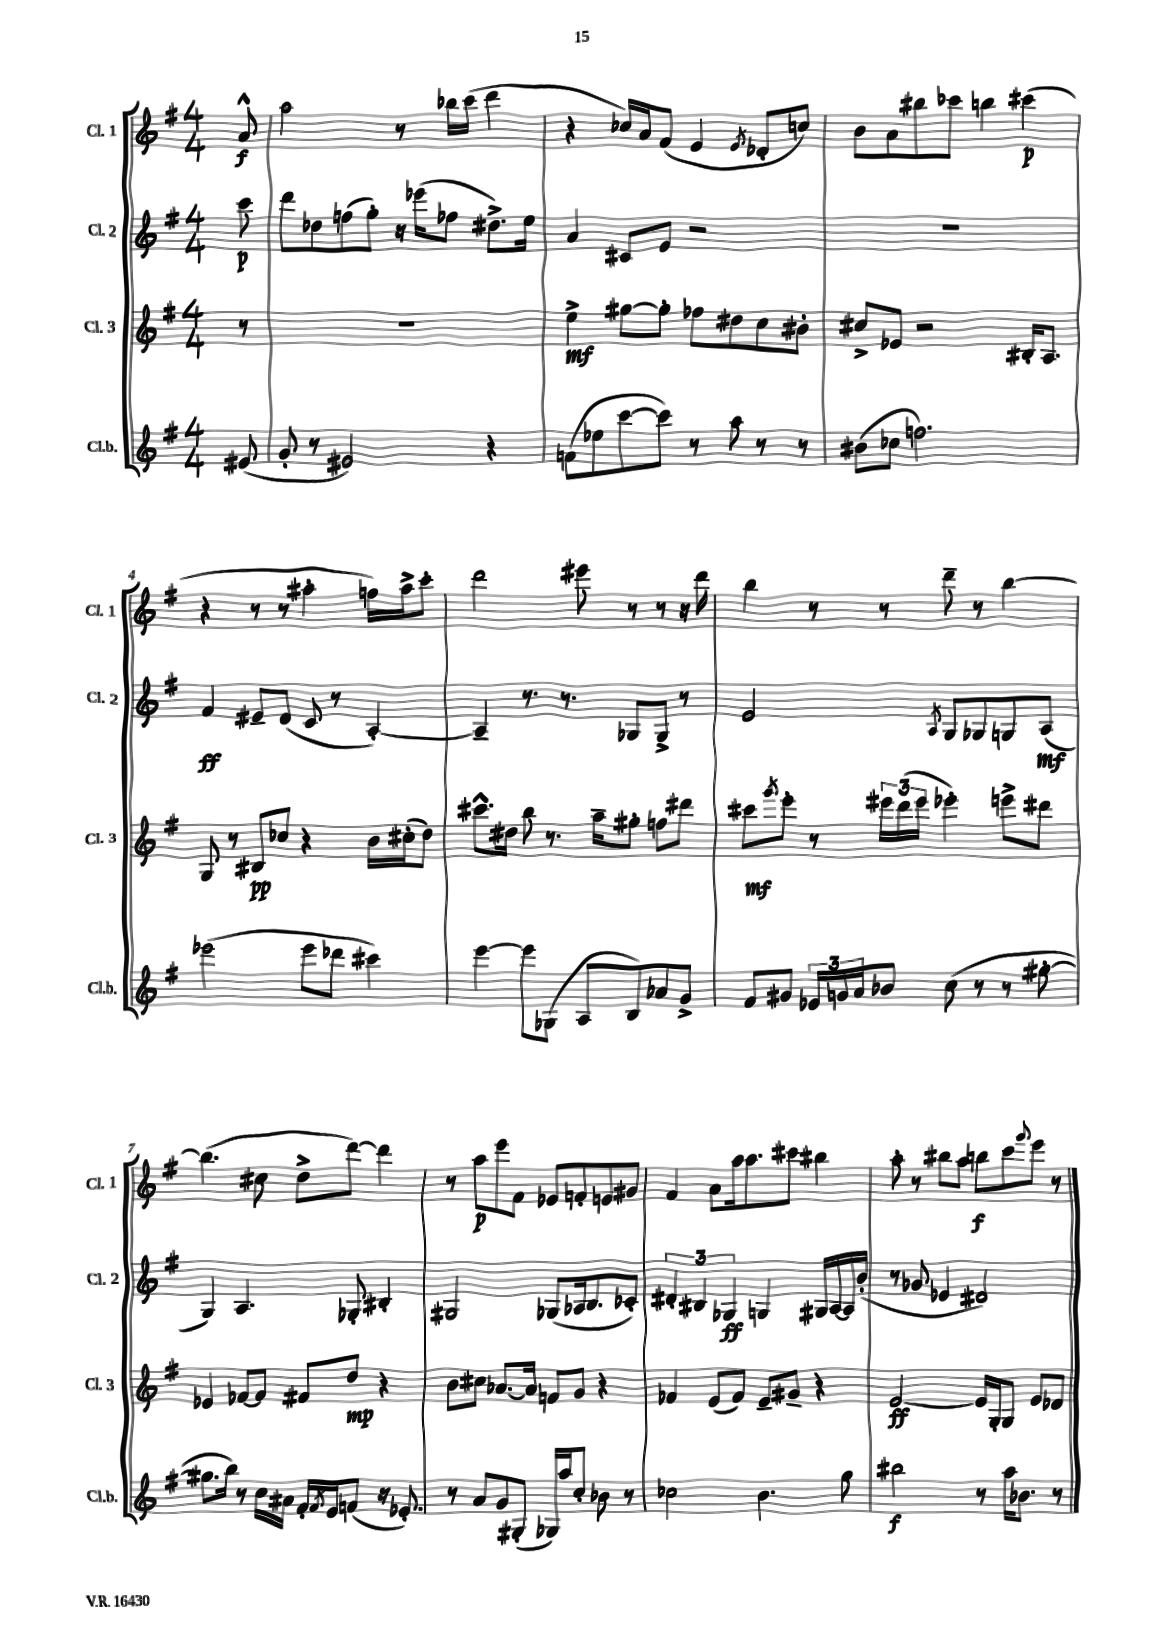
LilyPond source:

<<
\new StaffGroup <<
\new Staff = "s0" \with { instrumentName = "Cl. 1" shortInstrumentName = "Cl. 1" } {
    \clef treble \key g \major \numericTimeSignature \time 4/4 \partial 8
    a'8-^\f |
    a''2 r8 bes''16 c'''16( d'''4 |
    r4 ces''16) a'16 fis'8( e'4 \acciaccatura { e'8 } des'8-. c''8) |
    b'8 a'8 bis''8 ces'''8 b''4 cis'''4\p( |
    r4 r8 r8 ais''4-. f''16) ais''16-> c'''8-. |
    d'''2 eis'''8 r8 r8 r16 d'''16 |
    b''4 r8 r8 d'''8-- r8 b''4~ |
    b''4.( cis''8 d''8-> d'''8~) d'''4 |
    r8 a''8\p e'''8 fis'8 ees'8 f'8-. e'8 gis'8 |
    fis'4 a'8 a''16 a''8. cis'''8 bis''4 |
    a''8-. r8 bis''8 a''8 b''8\f c'''8 \appoggiatura { g'''8 } e'''8 r8 \bar "|." |
}
\new Staff = "s1" \with { instrumentName = "Cl. 2" shortInstrumentName = "Cl. 2" } {
    \clef treble \key g \major \numericTimeSignature \time 4/4 \partial 8
    c'''8\p |
    d'''8 des''8 f''8( g''8-.) r16 ees'''16( fes''8 dis''8.->) e''16 |
    a'4 cis'8 e'8 r2 |
    r1 |
    fis'4\ff eis'8-- d'8( c'8 r8 a4~-.) |
    a4-- r8. r8. ges8 ges8-> r8 |
    e'2 \acciaccatura { a8 } g8 ges8 g8 a8\mf( |
    g4) a4. ges8-. bis4-. |
    gis2 ges8( aes16 b8. ces'8-.) |
    \tuplet 3/2 { dis'4-. bis4 ges4\ff } g4 gis16 a16~ a16 b'16-.( |
    r8 ges'8 ees'4 dis'2) \bar "|." |
}
\new Staff = "s2" \with { instrumentName = "Cl. 3" shortInstrumentName = "Cl. 3" } {
    \clef treble \key g \major \numericTimeSignature \time 4/4 \partial 8
    r8 |
    R1 |
    e''4->\mf gis''8~ gis''8-. fes''8 dis''8 c''8 bis'8-. |
    cis''8-> ees'8 r2 bis16-. a8. |
    g8 r8 bis8\pp ces''8 r4 b'16 cis''16-.( d''8) |
    cis'''8.-^ dis''16 b''8 r8. a''16-- gis''8-. f''8 dis'''8 |
    cis'''8\mf \acciaccatura { g'''8 } e'''8-. r8 \tuplet 3/2 { eis'''16 d'''16( eis'''16 } ees'''4-.) e'''8-> dis'''8 |
    ees'4 fes'8~ fes'8 fis'8 d''8\mp r4 |
    b'8 cis''8 aes'8.~ aes'16 f'8 g'8 r4 |
    fes'4 e'8( fes'8) e'8-- gis'8-- r4 |
    e'2~\ff e'16 g16-. g8 e'8 des'8 \bar "|." |
}
\new Staff = "s3" \with { instrumentName = "Cl.b." shortInstrumentName = "Cl.b." } {
    \clef treble \key g \major \numericTimeSignature \time 4/4 \partial 8
    eis'8( |
    g'8-. r8 eis'2) r4 |
    f'8( ees''8 c'''8~ c'''8) r8 a''8 r8 r8 |
    bis'8( ces''8 f''2.) |
    ees'''2( ees'''8 des'''8 cis'''4) |
    e'''4~ e'''8 ges8( a8 b8) aes'8 g'8-> |
    fis'8 gis'8 \tuplet 3/2 { ees'16 g'16 a'16 } bes'8 c''8( r8 r8 gis''8~-. |
    gis''8. b''16) r8 c''16 ais'16 fis'16-. \acciaccatura { fis'8 } e'16 f'8( r16 ees'8.-.) |
    r8 a'8 g'8 gis8-.( ges16) a''16 c''8-. bes'8 r8 |
    ces''2 b'4. g''8 |
    bis''2\f r8 a''16 bes'8. r8 \bar "|." |
}
>>
>>
